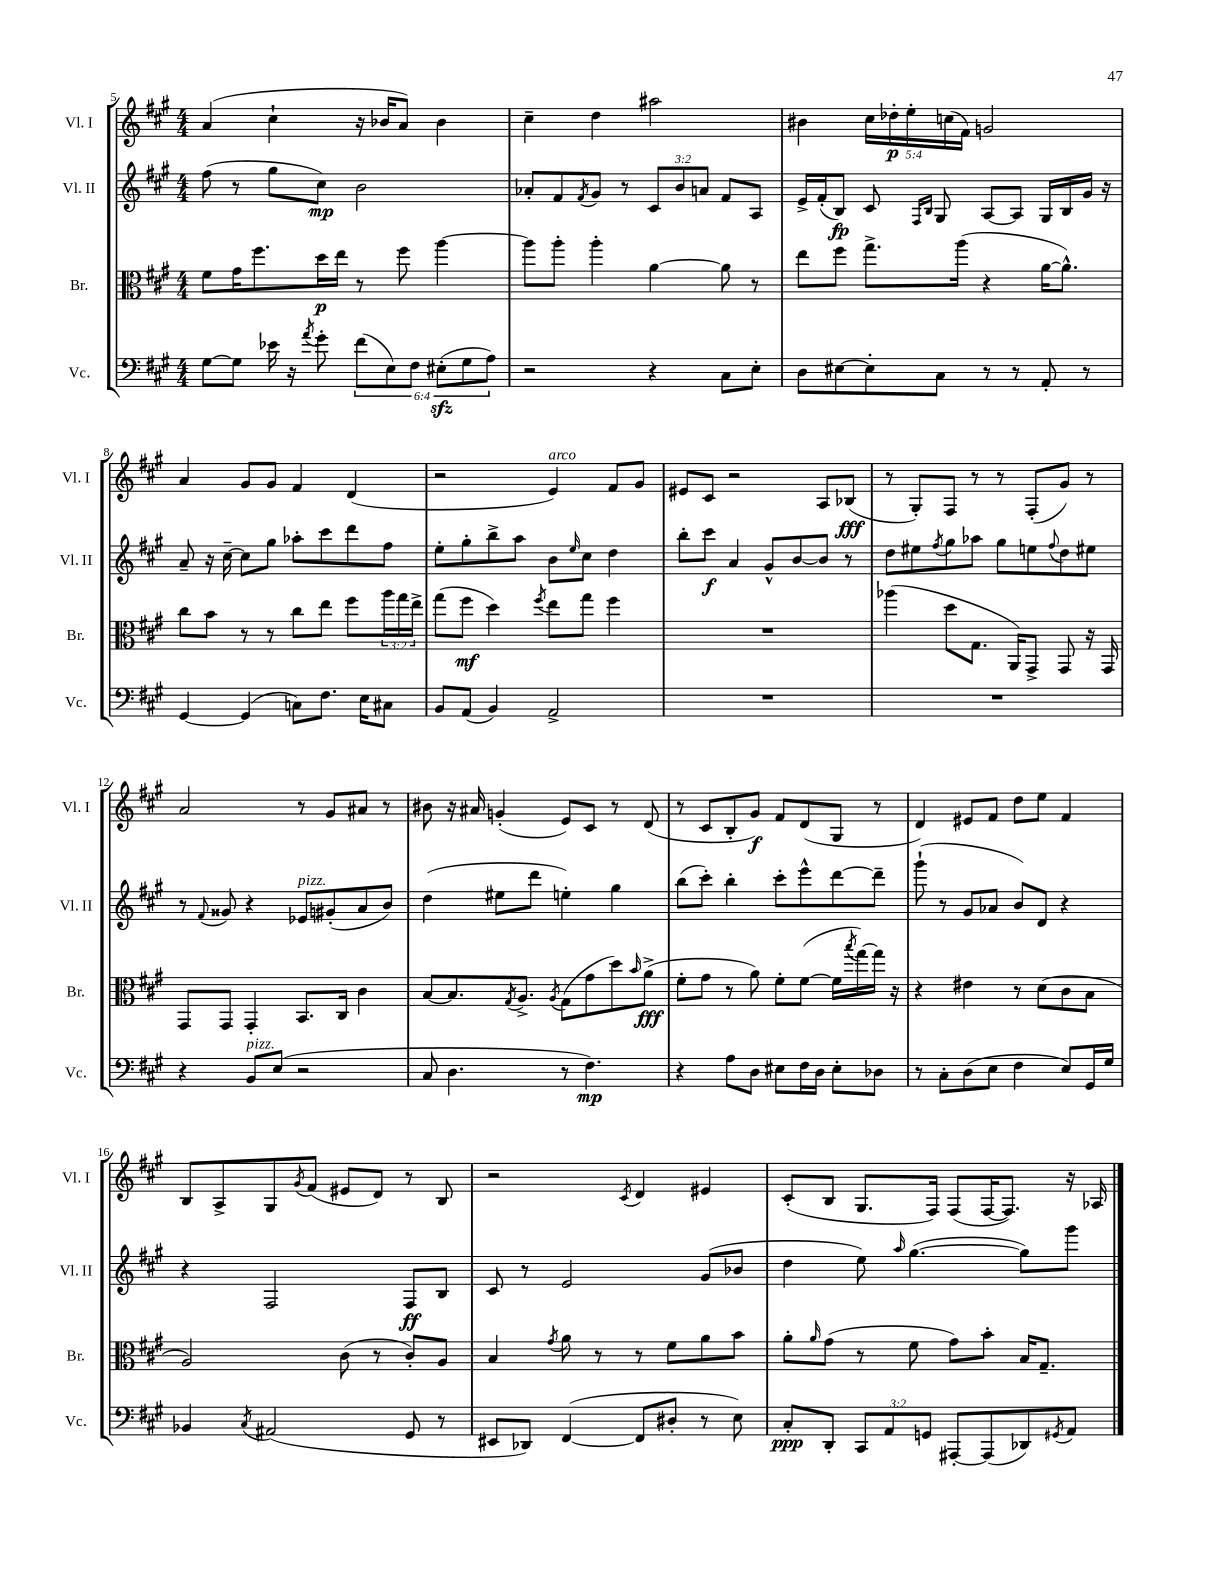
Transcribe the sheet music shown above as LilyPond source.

<<
\new StaffGroup <<
\new Staff = "s0" \with { instrumentName = "Vl. I" shortInstrumentName = "Vl. I" } {
    \clef treble \key a \major \numericTimeSignature \time 4/4 \override Staff.TupletNumber.text = #tuplet-number::calc-fraction-text
    a'4( cis''4-! r16 bes'16 a'8) bes'4 |
    cis''4-- d''4 ais''2 |
    bis'4 \tuplet 5/4 { cis''16 des''16-.\p e''16-. c''16( fis'16) } g'2 |
    a'4 gis'8 gis'8 fis'4 d'4( |
    r2 e'4^\markup { \italic "arco" }) fis'8 gis'8 |
    eis'8 cis'8 r2 a8 bes8\fff( |
    r8 gis8-.) fis8 r8 r8 fis8-.( gis'8) r8 |
    a'2 r8 gis'8 ais'8 r8 |
    bis'8 r16 ais'16 g'4-.( e'8) cis'8 r8 d'8( |
    r8 cis'8 b8-. gis'8\f) fis'8 d'8( gis8 r8 |
    d'4) eis'8 fis'8 d''8 e''8 fis'4 |
    b8 a8-> gis8 \acciaccatura { gis'8 } fis'8( eis'8 d'8) r8 b8 |
    r2 \acciaccatura { cis'8 } d'4 eis'4 |
    cis'8-.( b8 gis8. fis16) fis8( fis16~ fis8.) r16 aes16 \bar "|." |
}
\new Staff = "s1" \with { instrumentName = "Vl. II" shortInstrumentName = "Vl. II" } {
    \clef treble \key a \major \numericTimeSignature \time 4/4 \override Staff.TupletNumber.text = #tuplet-number::calc-fraction-text
    fis''8( r8 gis''8 cis''8\mp) b'2 |
    aes'8-. fis'8 \acciaccatura { fis'8 } gis'8 r8 \tuplet 3/2 { cis'8 b'8 a'8 } fis'8 a8 |
    e'16-> fis'16-.( b8\fp) cis'8 \grace { fis16 b16 } gis8 a8~ a8 gis16 b16 gis'16 r16 |
    a'8-- r16 cis''16~-- cis''8 gis''8 aes''8-. cis'''8 d'''8 fis''8 |
    e''8-. gis''8-. b''8-> a''8 b'8 \grace { e''16 } cis''8 d''4 |
    b''8-. cis'''8\f a'4 gis'8-^ b'8~ b'8 r8 |
    d''8 eis''8 \acciaccatura { fis''8 } gis''8 aes''8 gis''8 e''8 \appoggiatura { fis''8 } d''8 eis''8 |
    r8 \appoggiatura { fis'8 } gisis'8 r4 ees'8^\markup { \italic "pizz." } gis'8-.( a'8 b'8) |
    d''4( eis''8 d'''8 e''4-.) gis''4 |
    b''8( cis'''8-.) b''4-. cis'''8-. e'''8-^ d'''8~ d'''8-- |
    gis'''8-!( r8 gis'8 aes'8 b'8) d'8 r4 |
    r4 fis2 fis8\ff b8 |
    cis'8 r8 e'2 gis'8( bes'8 |
    d''4 e''8) \grace { a''16 } gis''4.~( gis''8) gis'''8 \bar "|." |
}
\new Staff = "s2" \with { instrumentName = "Br." shortInstrumentName = "Br." } {
    \clef alto \key a \major \numericTimeSignature \time 4/4 \override Staff.TupletNumber.text = #tuplet-number::calc-fraction-text
    fis'8 gis'16 fis''8. d''16\p e''16 r8 fis''8 a''4~ |
    a''8 a''8-. a''4-. a'4~ a'8 r8 |
    e''8 fis''8 gis''8.-> a''16( r4 a'16~ a'8.-^) |
    cis''8 b'8 r8 r8 cis''8 e''8 fis''8 \tuplet 3/2 { a''16 gis''16 e''16-> } |
    gis''8( fis''8\mf d''4) \acciaccatura { fis''8 } e''8 gis''8 fis''4 |
    R1 |
    aes''4( d''8 gis8. a,16) gis,8-> gis,8 r16 gis,16 |
    gis,8 gis,8 gis,4-. b,8. cis16 cis'4 |
    b8~ b8. \acciaccatura { gis8 } a8.-> \acciaccatura { a8 } gis8( gis'8 d''8) \grace { b'16 } a'8->\fff( |
    fis'8-. gis'8 r8 a'8) fis'8-. fis'8~( fis'16 \acciaccatura { b''8 } gis''16~) gis''16 r16 |
    r4 eis'4 r8 d'8( cis'8 b8 |
    a2) cis'8( r8 cis'8-.) a8 |
    b4 \acciaccatura { gis'8 } a'8 r8 r8 fis'8 a'8 b'8 |
    a'8-. \grace { a'16 } gis'8( r8 fis'8 gis'8) b'8-. b16 gis8.-- \bar "|." |
}
\new Staff = "s3" \with { instrumentName = "Vc." shortInstrumentName = "Vc." } {
    \clef bass \key a \major \numericTimeSignature \time 4/4 \override Staff.TupletNumber.text = #tuplet-number::calc-fraction-text
    gis8~ gis8 ees'16 r16 \acciaccatura { a'8 } gis'8-. \tuplet 6/4 { fis'8( e8) fis8 eis8-.\sfz( gis8 a8) } |
    r2 r4 cis8 e8-. |
    d8 eis8~ eis8-. cis8 r8 r8 a,8-. r8 |
    gis,4~ gis,4( c8) fis8. e16 cis8 |
    b,8 a,8( b,4) a,2-> |
    R1 |
    R1 |
    r4 b,8^\markup { \italic "pizz." } e8( r2 |
    cis8 d4. r8 fis4.\mp) |
    r4 a8 d8 eis8 fis16 d16 eis8-. des8 |
    r8 cis8-. d8( e8 fis4 e8) gis,16 gis16 |
    bes,4 \acciaccatura { cis8 } ais,2( gis,8 r8 |
    eis,8 des,8) fis,4~( fis,8 dis8-. r8 e8) |
    cis8-.\ppp d,8-. \tuplet 3/2 { cis,8 a,8 g,8 } ais,,8~-. ais,,8( des,8) \acciaccatura { gis,8 } a,8 \bar "|." |
}
>>
>>
\layout { \context { \Score currentBarNumber = #5 } }
